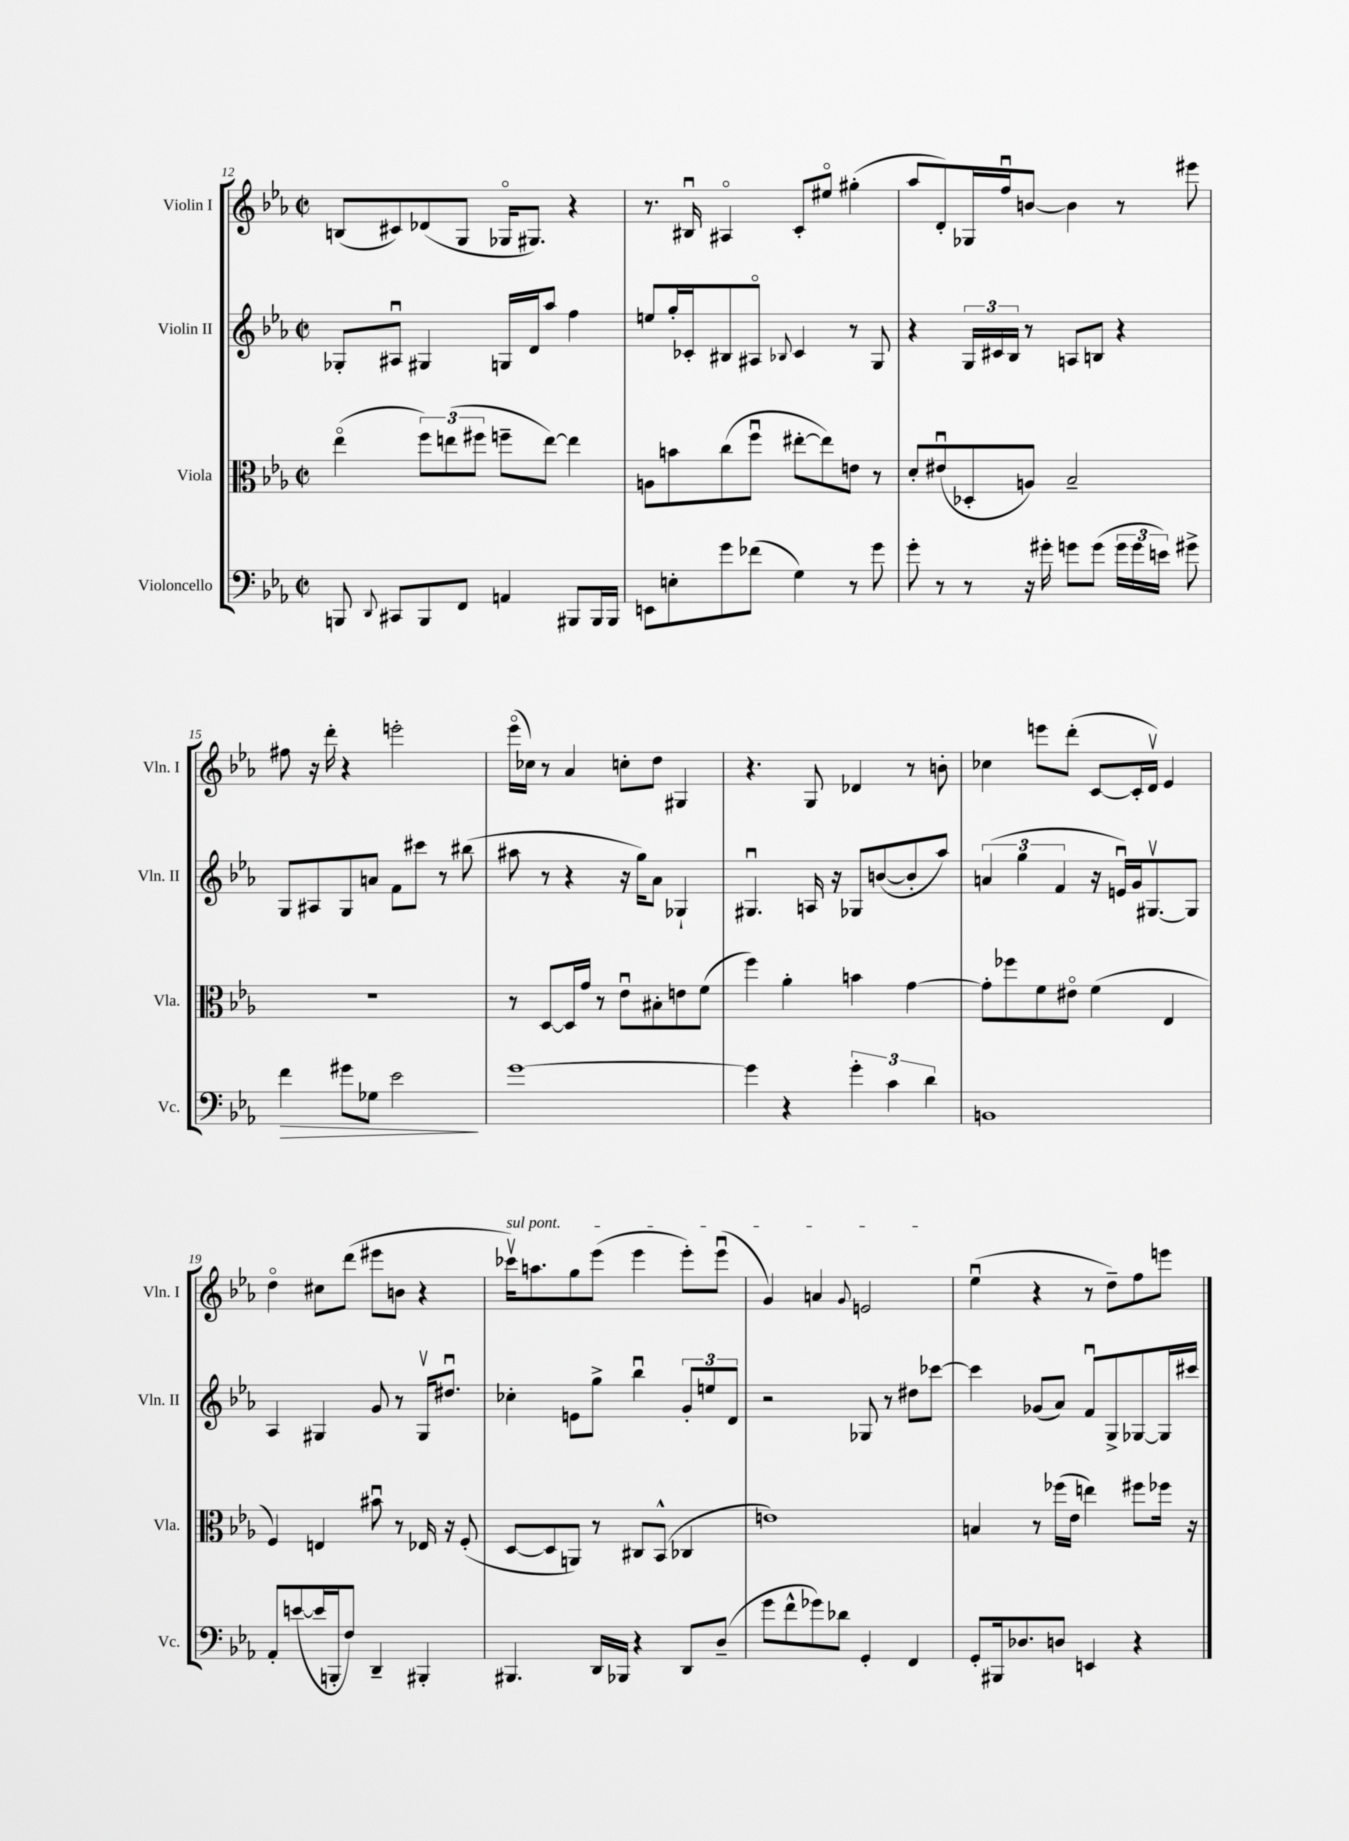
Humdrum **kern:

**kern	**kern	**kern	**kern
*staff4	*staff3	*staff2	*staff1
*clefF4	*clefC3	*clefG2	*clefG2
*k[b-e-a-]	*k[b-e-a-]	*k[b-e-a-]	*k[b-e-a-]
*M2/2	*M2/2	*M2/2	*M2/2
*met(c|)	*met(c|)	*met(c|)	*met(c|)
8BBB	(4ee-o	8G-'	(8B
8qqDD	.	.	.
8CC#	.	8A#u	8c#)
8BBB	12ff)	4G#	(8d-
.	(12ee	.	.
8FF	.	.	8G
.	12ff#	.	.
4AA	8ff~	16G	16G-o
.	.	16d	8.G#)
.	[8ee)	8aa-	.
8BBB#	4ee]	4ff	4r
16BBB#	.	.	.
16BBB#	.	.	.
=	=	=	=
8EE	8A	8ee	8.r
8E'	8b	16gg'	.
.	.	16c-'	16B#u
8g	(8cc	8B#	4A#o
(8f-	8ffu	8A#o	.
.	.	8qqB-	.
4G)	[8ee#'	4c-	8c'
.	8ee#])	.	8ee#o
8r	8e	8r	(4gg#'
8g	8r	8G	.
=	=	=	=
8g'	8d'	4r	8aa-
8r	(8e#u	.	8d')
8r	8D-'	24G	16G-
.	.	24c#	.
.	.	.	16ffu
.	.	24B-	.
16r	8A)	8r	[8b
16g#'	.	.	.
8g	2B-~	8A	4b]
(8g	.	8B	.
24g	.	4r	8r
24g	.	.	.
24e)	.	.	.
8g#^	.	.	8eee#
=	=	=	=
4f	1r	8G	8ff#
.	.	8A#	16r
.	.	.	16ddd'
8g#	.	8G	4r
8G-	.	8a	.
2e-	.	8f	2eee'
.	.	8ccc#	.
.	.	8r	.
.	.	(8bb#	.
=	=	=	=
[1g	8r	8aa#	(16eee-o
.	.	.	16cc-)
.	[8D	8r	8r
.	16D]	4r	4a-
.	16g	.	.
.	8r	.	.
.	8e-u	16r	8cc'
.	.	16gg)	.
.	8B#'	8a-	8dd
.	8e	4G-`	4G#
.	(8f	.	.
=	=	=	=
4g]	4ff)	4.G#u	4.r
4r	4a-'	.	.
.	.	16A	8G
.	.	16r	.
6g'	4b	8G-	4d-
.	.	([8b	.
6c	.	.	.
.	[4g	8b']	8r
6d	.	.	.
.	.	8aa-)	8b'
=	=	=	=
1BB	8g']	(6a	4cc-
.	8ff-	.	.
.	.	6gg	.
.	8f	.	8eee
.	.	6f	.
.	8e#o	.	(8ddd'
.	(4f	16r	[8c
.	.	16eu)	.
.	.	16g	16c']
.	.	[8.G#v	16dv)
.	4E-	.	4e-
.	.	8G#]	.
=	=	=	=
8AA-'	4F)	4A-	4ddo
([8e	.	.	.
16e]	4E	4G#	8cc#
16BBB'	.	.	.
8F)	.	.	(8ddd
4DD~	8b#u	8g	8eee#
.	8r	8r	8b
4BBB#'	16E-	16G#v	4r
.	16r	8.dd#u	.
.	(8F'	.	.
=	=	=	=
4.BBB#	[8D	4cc-'	16ccc-v)
.	.	.	8.aa
.	8D]	.	.
.	8AA)	8e	8gg
16DD	8r	8gg^	(8eee-
16BBB-	.	.	.
4r	8C#	4bb-u	4eee-
.	(8BB-^^	.	.
8DD	4C-	12g'	8eee-')
.	.	12ee	.
(8D~	.	.	(8eee-u
.	.	12d	.
=	=	=	=
8g	1e)	2r	4g)
8f^^	.	.	.
8g-)	.	.	4a
8d-	.	.	.
.	.	.	8qqg
4GG'	.	8G-	2e
.	.	8r	.
4FF	.	8dd#	.
.	.	[8ccc-	.
=	=	=	=
8GG'	4B	4ccc-]	(4ee-u
16BBB#	.	.	.
8.D-	.	.	.
.	8r	(8g-	4r
8D	(16ff-	8a-)	.
.	16e-	.	.
4EE	4ee)	8fu	8r
.	.	8G^	8dd~)
4r	8ff#	[8G-	8ff
.	16ff-	16G-]	8eee
.	16r	16ccc#	.
==	==	==	==
*-	*-	*-	*-
